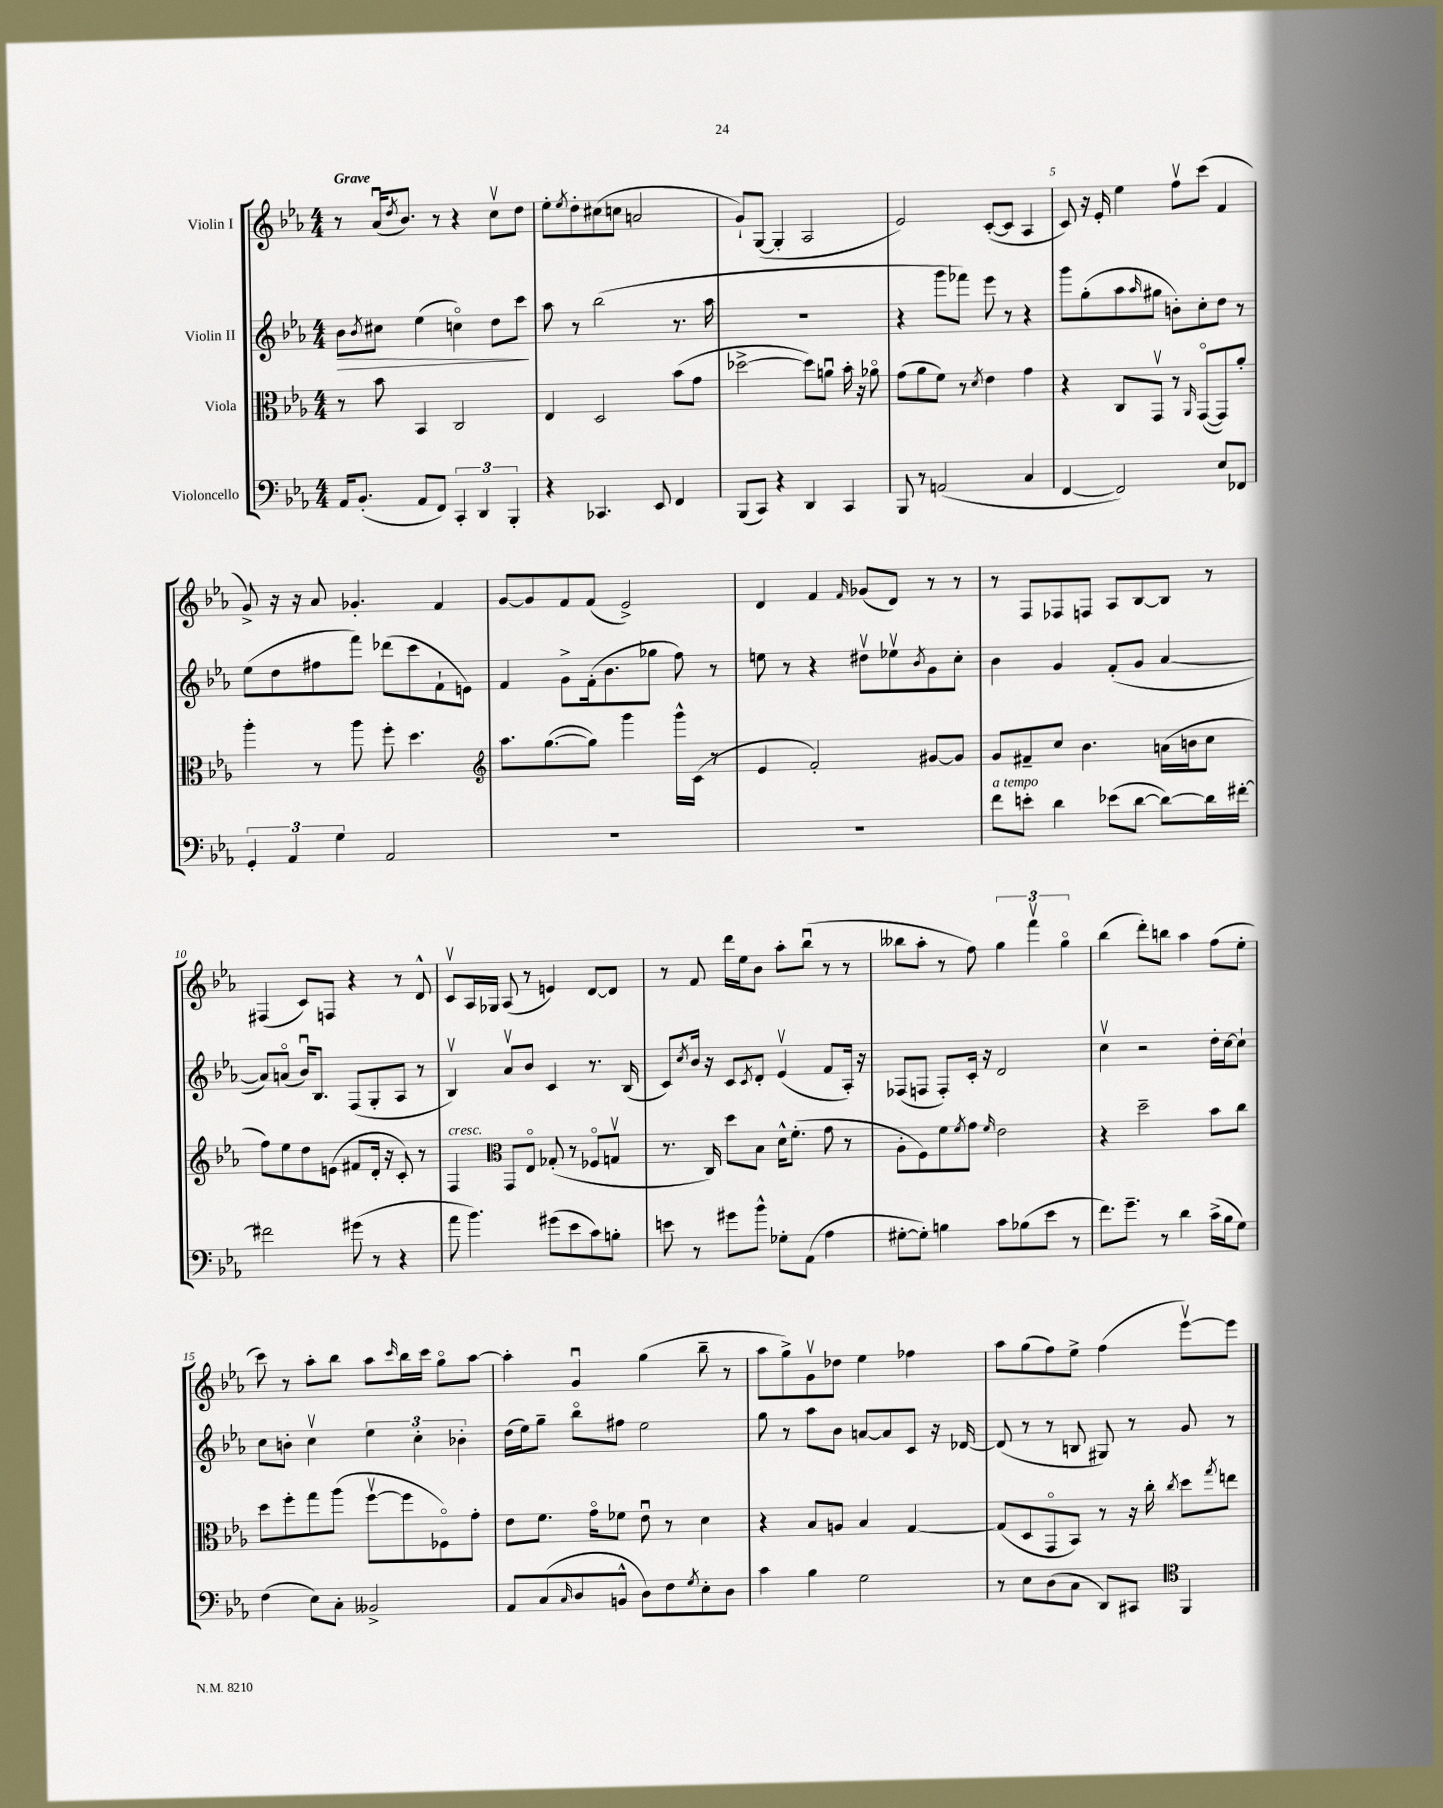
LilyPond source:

<<
\new StaffGroup <<
\new Staff = "s0" \with { instrumentName = "Violin I" } {
    \clef treble \key ees \major \numericTimeSignature \time 4/4 \tempo "Grave"
    r8 aes'16\downbow( \acciaccatura { d''8 } bes'8.) r8 r4 c''8\upbow d''8 |
    ees''8-. \acciaccatura { ees''8 } d''8-. cis''8( c''8 a'2 |
    g'8-!) g8~( g4-. aes2 |
    ees'2) c'8~-.( c'8 aes4 |
    c'8) r16 ees'16-. ees''4 f''8\upbow c'''8( f'4 |
    g'8->) r16 r16 aes'8 ges'4.-. f'4 |
    g'8~ g'8 f'8 f'8( ees'2->) |
    d'4 f'4 \grace { f'16 } ges'8( d'8) r8 r8 |
    r8 f8 fes8 f8 aes8 bes8~ bes8 r8 |
    fis4( c'8) f8 r4 r8 d'8-^ |
    c'8\upbow aes16 ges16 aes8( r8 e'4) d'8~ d'8 |
    r8 f'8 d'''16 ees''16 bes'8 aes''8-. bes''8\downbow( r8 r8 |
    beses''8 aes''8-. r8 f''8) \tuplet 3/2 { g''4 f'''4\upbow g''4\flageolet } |
    bes''4( d'''8-.) b''8 aes''4 f''8( ees''8-. |
    c'''8) r8 aes''8-. bes''8 aes''8 \grace { c'''16 } bes''16 c'''16 g''8\flageolet aes''8~ |
    aes''4-. g'4\downbow g''4( bes''8-- r8 |
    aes''8 g''8->) g'8\upbow des''8 ees''4 fes''4 |
    aes''8 g''8( f''8) ees''8-> f''4( ees'''8~\upbow) ees'''8 \bar "|." |
}
\new Staff = "s1" \with { instrumentName = "Violin II" } {
    \clef treble \key ees \major \numericTimeSignature \time 4/4
    bes'8\> \acciaccatura { bes'8 } cis''8 ees''4( c''4\flageolet) d''8 c'''8\! |
    aes''8 r8 bes''2( r8. aes''16 |
    R1 |
    r4 g'''8 fes'''8) ees'''8 r8 r4 |
    g'''8 g''8-.( aes''8 \grace { aes''16 } gis''8 b'8-.) c''8-. d''8 r8 |
    ees''8( d''8 fis''8 f'''8) des'''8( c'''8 f'8-! e'8) |
    f'4 g'8-> f'16-.( bes'8. ges''8 f''8) r8 |
    e''8 r8 r4 dis''8\upbow ees''8\upbow \acciaccatura { bes'8 } g'8 c''8-. |
    bes'4 g'4 f'8-.( g'8 aes'4~ |
    aes'8) a'8\flageolet( bes'16\downbow) bes8. f8( g8-. aes8 r8 |
    bes4\upbow) aes'8\upbow bes'8 c'4 r8. bes16( |
    c'8) \acciaccatura { c''8 } bes'16 r16 c'8 \acciaccatura { c'8 } d'8-. ees'4\upbow( f'8 aes16-.) r16 |
    fes8( f8 f8-.) c'16-. r16 d'2 |
    c''4\upbow r2 d''16-. c''16~ c''8-! |
    c''8 b'8-. c''4\upbow \tuplet 3/2 { ees''4 c''4-. bes'4-. } |
    d''16( ees''16) g''8-- bes''8\flageolet fis''8 ees''2 |
    g''8 r8 aes''8 bes'8 a'8~ a'8 c'8 r16 des'16~ |
    des'8( r8 r8 b8 gis8) r8 g'8 r8 \bar "|." |
}
\new Staff = "s2" \with { instrumentName = "Viola" } {
    \clef alto \key ees \major \numericTimeSignature \time 4/4
    r8 bes'8 bes,4 c2 |
    ees4 d2 bes'8( g'8 |
    des''2~-> des''8) a'8\downbow bes'16-. r16 aes'8\flageolet |
    g'8( aes'8 f'8) r8 \acciaccatura { d'8 } ees'4 g'4 |
    r4 c8 g,8\upbow r8 \grace { aes,16 } g,8~\flageolet( g,8) aes'8-. |
    aes''4-. r8 aes''8 f''8-. d''4. |
    \clef treble aes''8. g''8.~( g''8) g'''4 g'''16-^ c'16( r8 |
    ees'4 f'2-.) gis'8~ gis'8 |
    g'8 fis'8-- c''8 bes'4. a'16( b'16 c''8 |
    f''8) ees''8 d''8 e'8( fis'8 d'16-. r16 c'8-.) r8 |
    f4^\markup { \italic "cresc." } \clef alto g,8 ees8\flageolet ges8-.( r8 fes8\flageolet g8\upbow |
    r8. c16) d''8 bes8 d'16-^ f'8.-.( g'8 r8 |
    aes8-. f8) f'8 \acciaccatura { f'8 } g'8 \grace { f'16 } ees'2 |
    r4 d''2-- bes'8 c''8 |
    d''8 f''8-. g''8 aes''8( f''8~\upbow f''8 fes8\flageolet) g'8-. |
    ees'8 f'8. g'16\flageolet fes'8 ees'8\downbow r8 d'4 |
    r4 bes8 a8 bes4 g4~ |
    g8( d8 g,8\flageolet bes,8) r8 r16 c''16-. \acciaccatura { c''8 } d''8 \acciaccatura { g''8 } e''8 \bar "|." |
}
\new Staff = "s3" \with { instrumentName = "Violoncello" } {
    \clef bass \key ees \major \numericTimeSignature \time 4/4
    aes,16 bes,8.-.( aes,8 f,8) \tuplet 3/2 { c,4-. d,4 bes,,4-. } |
    r4 ces,4. ees,8 f,4 |
    bes,,8( c,8) r4 d,4 c,4 |
    bes,,8 r8 a,2( c4 |
    f,4~ f,2) ees8 fes,8 |
    \tuplet 3/2 { g,4-. aes,4 g4 } aes,2 |
    R1 |
    R1 |
    f'8^\markup { \italic "a tempo" } e'8-. d'4 ees'8( d'8~ d'8~) d'16 fis'16~-. |
    fis'2 gis'8( r8 r4 |
    aes'8 bes'4.) gis'8( ees'8 c'8) b8-. |
    e'8 r8 gis'8 bes'8-^ ges8-. aes,8( aes4 |
    gis8~-. gis8-.) b4 c'8 bes8( ees'8 r8 |
    f'8.) g'8.-- r8 d'4 c'16->( bes16 g8) |
    f4( ees8) c8-. beses,2-> |
    aes,8 c8( \grace { c16 } d8 b,8-^ d8) f8 \acciaccatura { g8 } ees8-. d8 |
    c'4 bes4 g2 |
    r8 ees8 d8( c8 d,8) cis,8 \clef tenor f,4 \bar "|." |
}
>>
>>
\layout { \context { \Score \override BarNumber.break-visibility = ##(#f #t #t) barNumberVisibility = #(every-nth-bar-number-visible 5) } }
